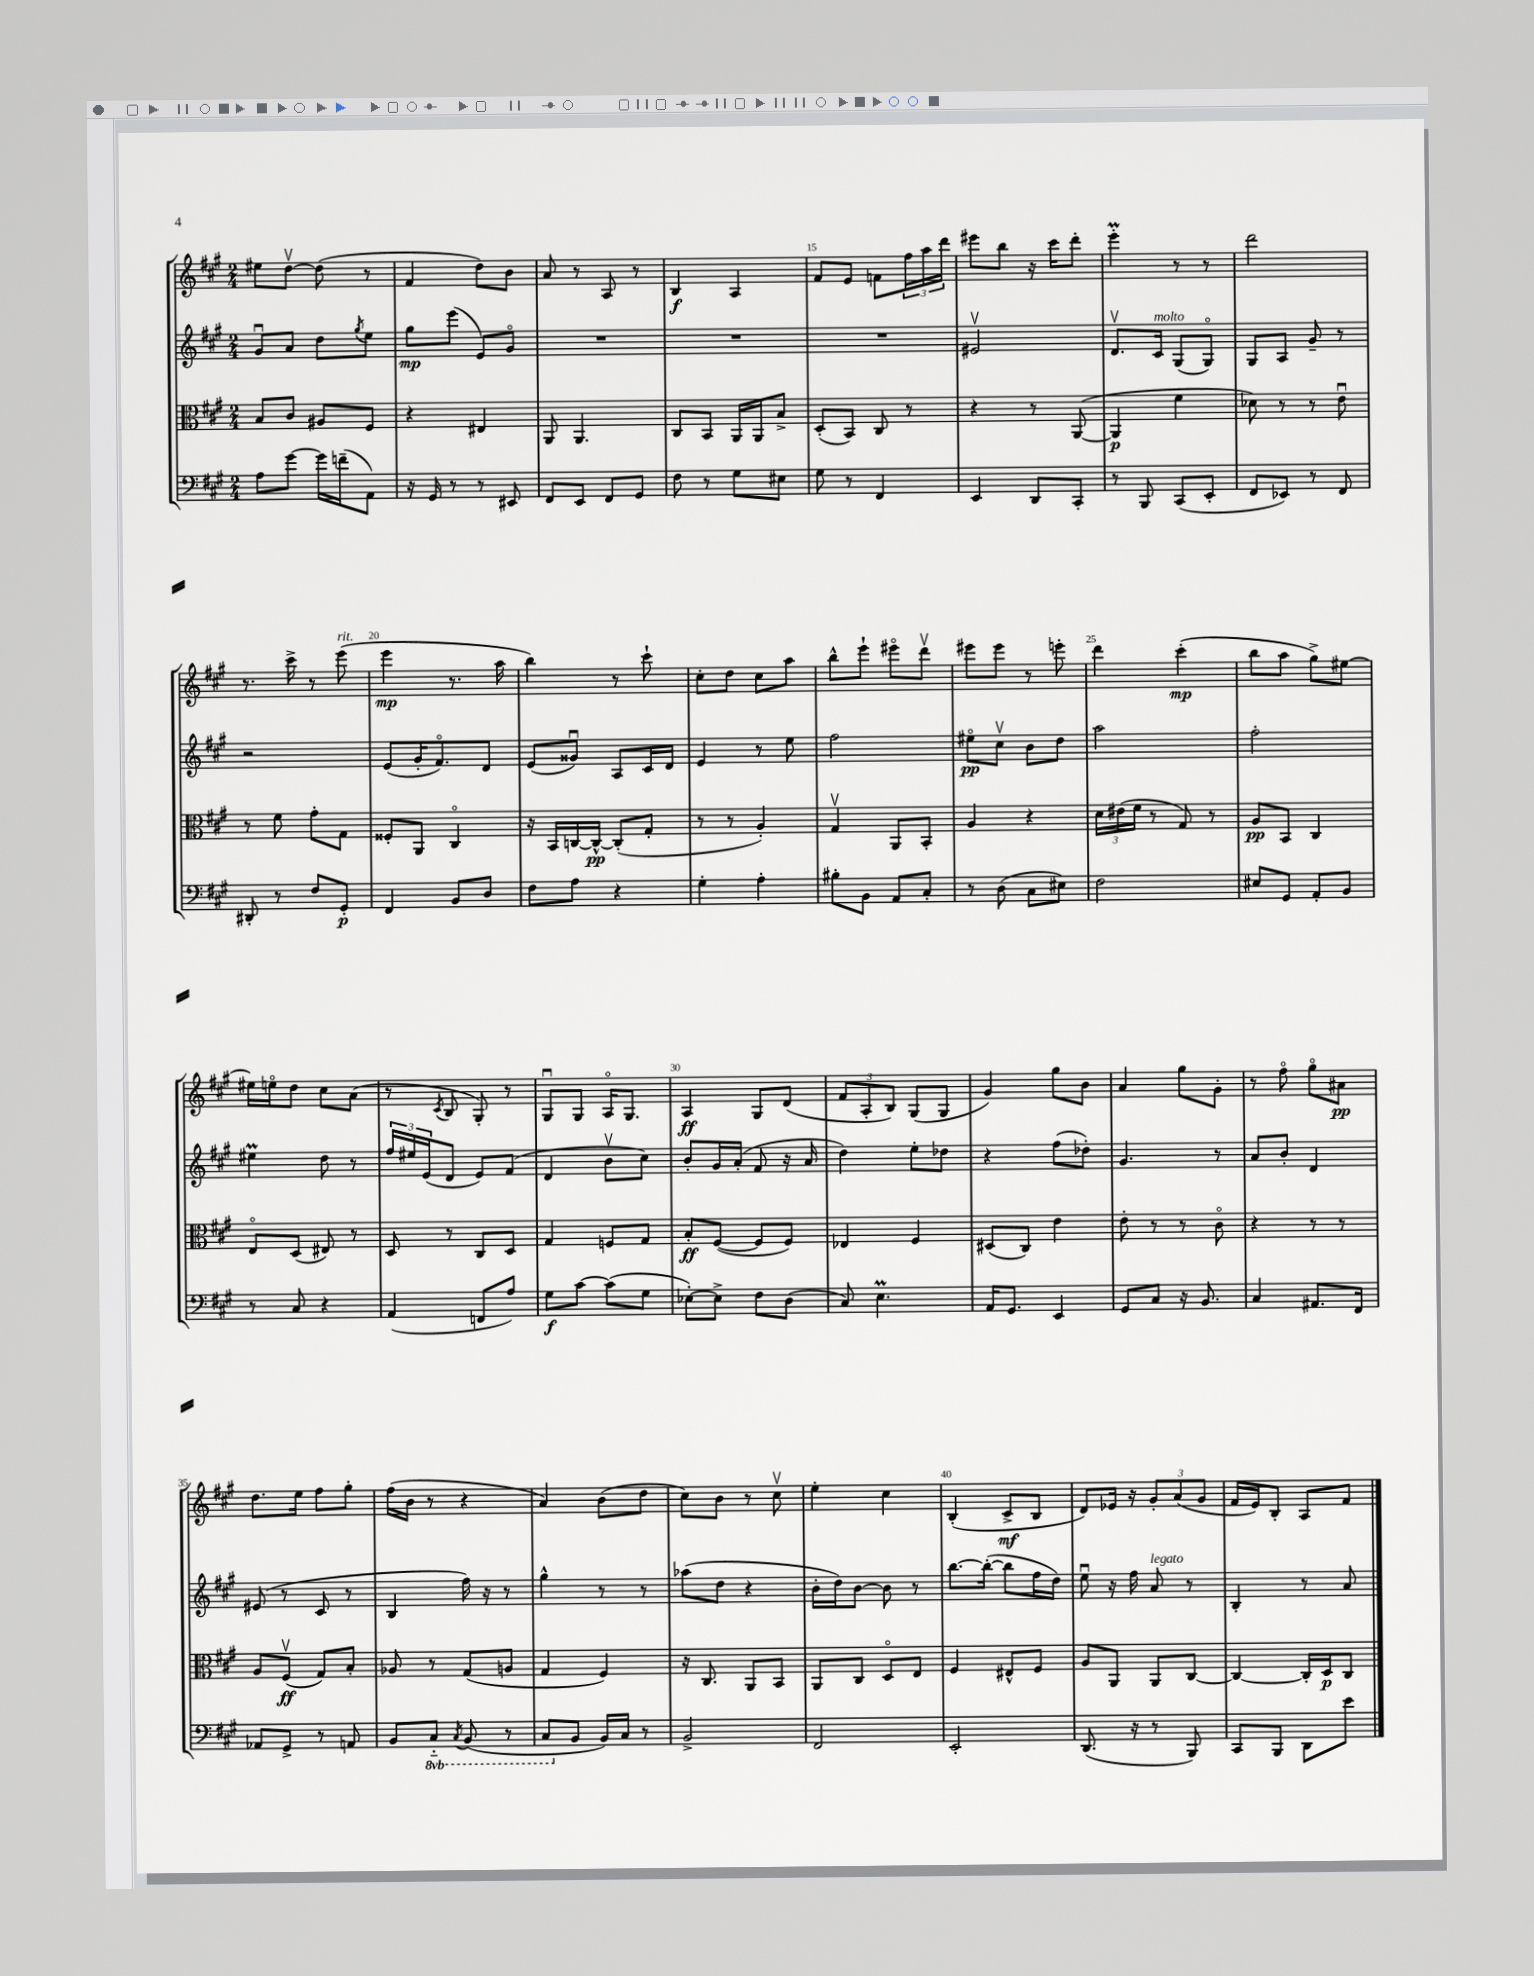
<<
\new StaffGroup <<
\new Staff = "s0" {
    \clef treble \key a \major \numericTimeSignature \time 2/4
    eis''8 d''8~\upbow d''8( r8 |
    fis'4 d''8) b'8 |
    a'8 r8 a8 r8 |
    b4\f a4 |
    fis'8 e'8 f'8 \tuplet 3/2 { fis''16 a''16 d'''16 } |
    eis'''8 b''8 r16 cis'''16 d'''8-. |
    e'''4-.\prall r8 r8 |
    d'''2 |
    r8. cis'''16-> r8 e'''8^\markup { \italic "rit." }( |
    e'''4\mp r8. a''16 |
    b''4) r8 cis'''8-! |
    cis''8-. d''8 cis''8 a''8 |
    b''8-^ e'''8-! eis'''8\flageolet d'''8\upbow |
    eis'''8 eis'''8 r8 e'''8-. |
    d'''4 cis'''4-.\mp( |
    b''8 a''8 gis''8->) eis''8~ |
    eis''16 e''16\flageolet d''8 cis''8 a'8( |
    r8 \acciaccatura { cis'8 } b8 gis8-.) r8 |
    gis8\downbow gis8 a16\flageolet gis8. |
    a4\ff gis8 d'8( |
    \tuplet 3/2 { fis'8 a8-. b8) } gis8( gis8 |
    gis'4) gis''8 b'8 |
    a'4 gis''8 gis'8-. |
    r8 fis''8\flageolet gis''8\flageolet ais'8\pp |
    d''8. e''16 fis''8 gis''8-. |
    fis''16( b'16 r8 r4 |
    a'4) b'8( d''8 |
    cis''8) b'8 r8 cis''8\upbow |
    e''4-. cis''4 |
    b4-.( cis'8->\mf b8 |
    d'8) ees'16 r16 \tuplet 3/2 { gis'8-. a'8( gis'8 } |
    fis'16 e'16) b8-. a8 fis'8 \bar "|." |
}
\new Staff = "s1" {
    \clef treble \key a \major \numericTimeSignature \time 2/4
    gis'8\downbow a'8 d''8 \acciaccatura { gis''8 } e''8 |
    gis''8\mp e'''8( e'8) gis'8\flageolet |
    R2 |
    R2 |
    R2 |
    eis'2\upbow |
    d'8.\upbow cis'16^\markup { \italic "molto" } gis8( gis8\flageolet) |
    gis8 a8 gis'8-- r8 |
    r2 |
    e'8( gis'16-. fis'8.\flageolet) d'8 |
    e'8( gisis'8\downbow) a8 cis'16 d'16 |
    e'4 r8 e''8 |
    fis''2 |
    eis''8\flageolet\pp cis''8\upbow b'8 d''8 |
    a''2 |
    fis''2-. |
    eis''4\prall d''8 r8 |
    \tuplet 3/2 { fis''16 eis''16 e'16( } d'8 e'8) fis'8( |
    d'4 b'8\upbow cis''8) |
    b'8-. gis'16 a'16-.( fis'8 r16 a'16 |
    d''4) e''8-. des''8 |
    r4 fis''8( des''8-.) |
    gis'4. r8 |
    a'8 b'8-. d'4 |
    eis'8( r8 cis'8 r8 |
    b4 fis''16) r16 r8 |
    gis''4-^ r8 r8 |
    aes''8( d''8 r4 |
    b'16-. d''16) b'8~ b'8 r8 |
    b''8.~ b''16~-.( b''8 fis''16 d''16) |
    e''8\downbow r16 fis''16 a'8^\markup { \italic "legato" } r8 |
    b4-. r8 a'8 \bar "|." |
}
\new Staff = "s2" {
    \clef alto \key a \major \numericTimeSignature \time 2/4
    b8 cis'8 ais8 fis8 |
    r4 eis4 |
    a,8 a,4. |
    cis8 b,8 a,16 a,16 b8-> |
    d8-.( b,8) cis8 r8 |
    r4 r8 a,8~( |
    a,4\p fis'4 |
    des'8) r8 r8 e'8\downbow |
    r8 fis'8 gis'8-. gis8 |
    fisis8-. a,8 cis4\flageolet |
    r16 b,16 c16~ c16~-^\pp c8-.( gis8-. |
    r8 r8 a4-.) |
    gis4\upbow a,8 b,8-. |
    a4 r4 |
    \tuplet 3/2 { d'16 eis'16( fis'16 } r8 gis8) r8 |
    a8\pp b,8 cis4 |
    e8\flageolet d8( eis8) r8 |
    d8 r8 cis8 d8 |
    gis4 f8 gis8 |
    b8-.\ff fis8~( fis8 fis8) |
    ees4 fis4 |
    dis8( cis8) e'4 |
    e'8-. r8 r8 cis'8\flageolet |
    r4 r8 r8 |
    a8 fis8\upbow\ff( gis8) b8-. |
    aes8 r8 gis8( a8 |
    gis4 fis4) |
    r16 cis8. a,8 b,8 |
    a,8 cis8 d8\flageolet e8 |
    fis4 eis8-^ fis8 |
    a8 a,8 a,8 cis8~ |
    cis4~ cis16-. d16\p cis8 \bar "|." |
}
\new Staff = "s3" {
    \clef bass \key a \major \numericTimeSignature \time 2/4 \set Staff.ottavationMarkups = #ottavation-simple-ordinals
    a8 gis'8~ gis'16 f'16--( a,8) |
    r16 gis,16 r8 r8 eis,8 |
    fis,8 e,8 fis,8 gis,8 |
    fis8 r8 gis8 eis8 |
    gis8 r8 fis,4 |
    e,4 d,8 cis,8-. |
    r8 b,,8 cis,8( e,8-. |
    fis,8 ees,8) r8 fis,8 |
    dis,8-. r8 fis8 gis,8-.\p |
    fis,4 b,8 d8 |
    fis8 a8 r4 |
    gis4-. a4-. |
    bis8-. b,8 a,8 cis8-. |
    r8 d8( cis8 eis8) |
    fis2 |
    eis8 gis,8 a,8-. b,8 |
    r8 cis8 r4 |
    a,4( f,8 a8) |
    gis8\f cis'8~ cis'8( gis8 |
    ees8~-.) ees8-> fis8 d8( |
    cis8) e4.\prall |
    a,16 gis,8. e,4 |
    gis,8 cis8 r16 b,8. |
    cis4 ais,8. fis,16 |
    aes,8 gis,8-> r8 a,8 |
    b,8 \ottava #-1 cis,8-_ \acciaccatura { cis,8 } b,,8( r8 |
    cis,8 \ottava #0 b,8 b,16) cis16 r8 |
    b,2-> |
    fis,2 |
    e,2-. |
    d,8.( r16 r8 b,,8) |
    cis,8 b,,8 d,8 e'8 \bar "|." |
}
>>
>>
\layout { \context { \Score currentBarNumber = #11 \override BarNumber.break-visibility = ##(#f #t #t) barNumberVisibility = #(every-nth-bar-number-visible 5) } }
